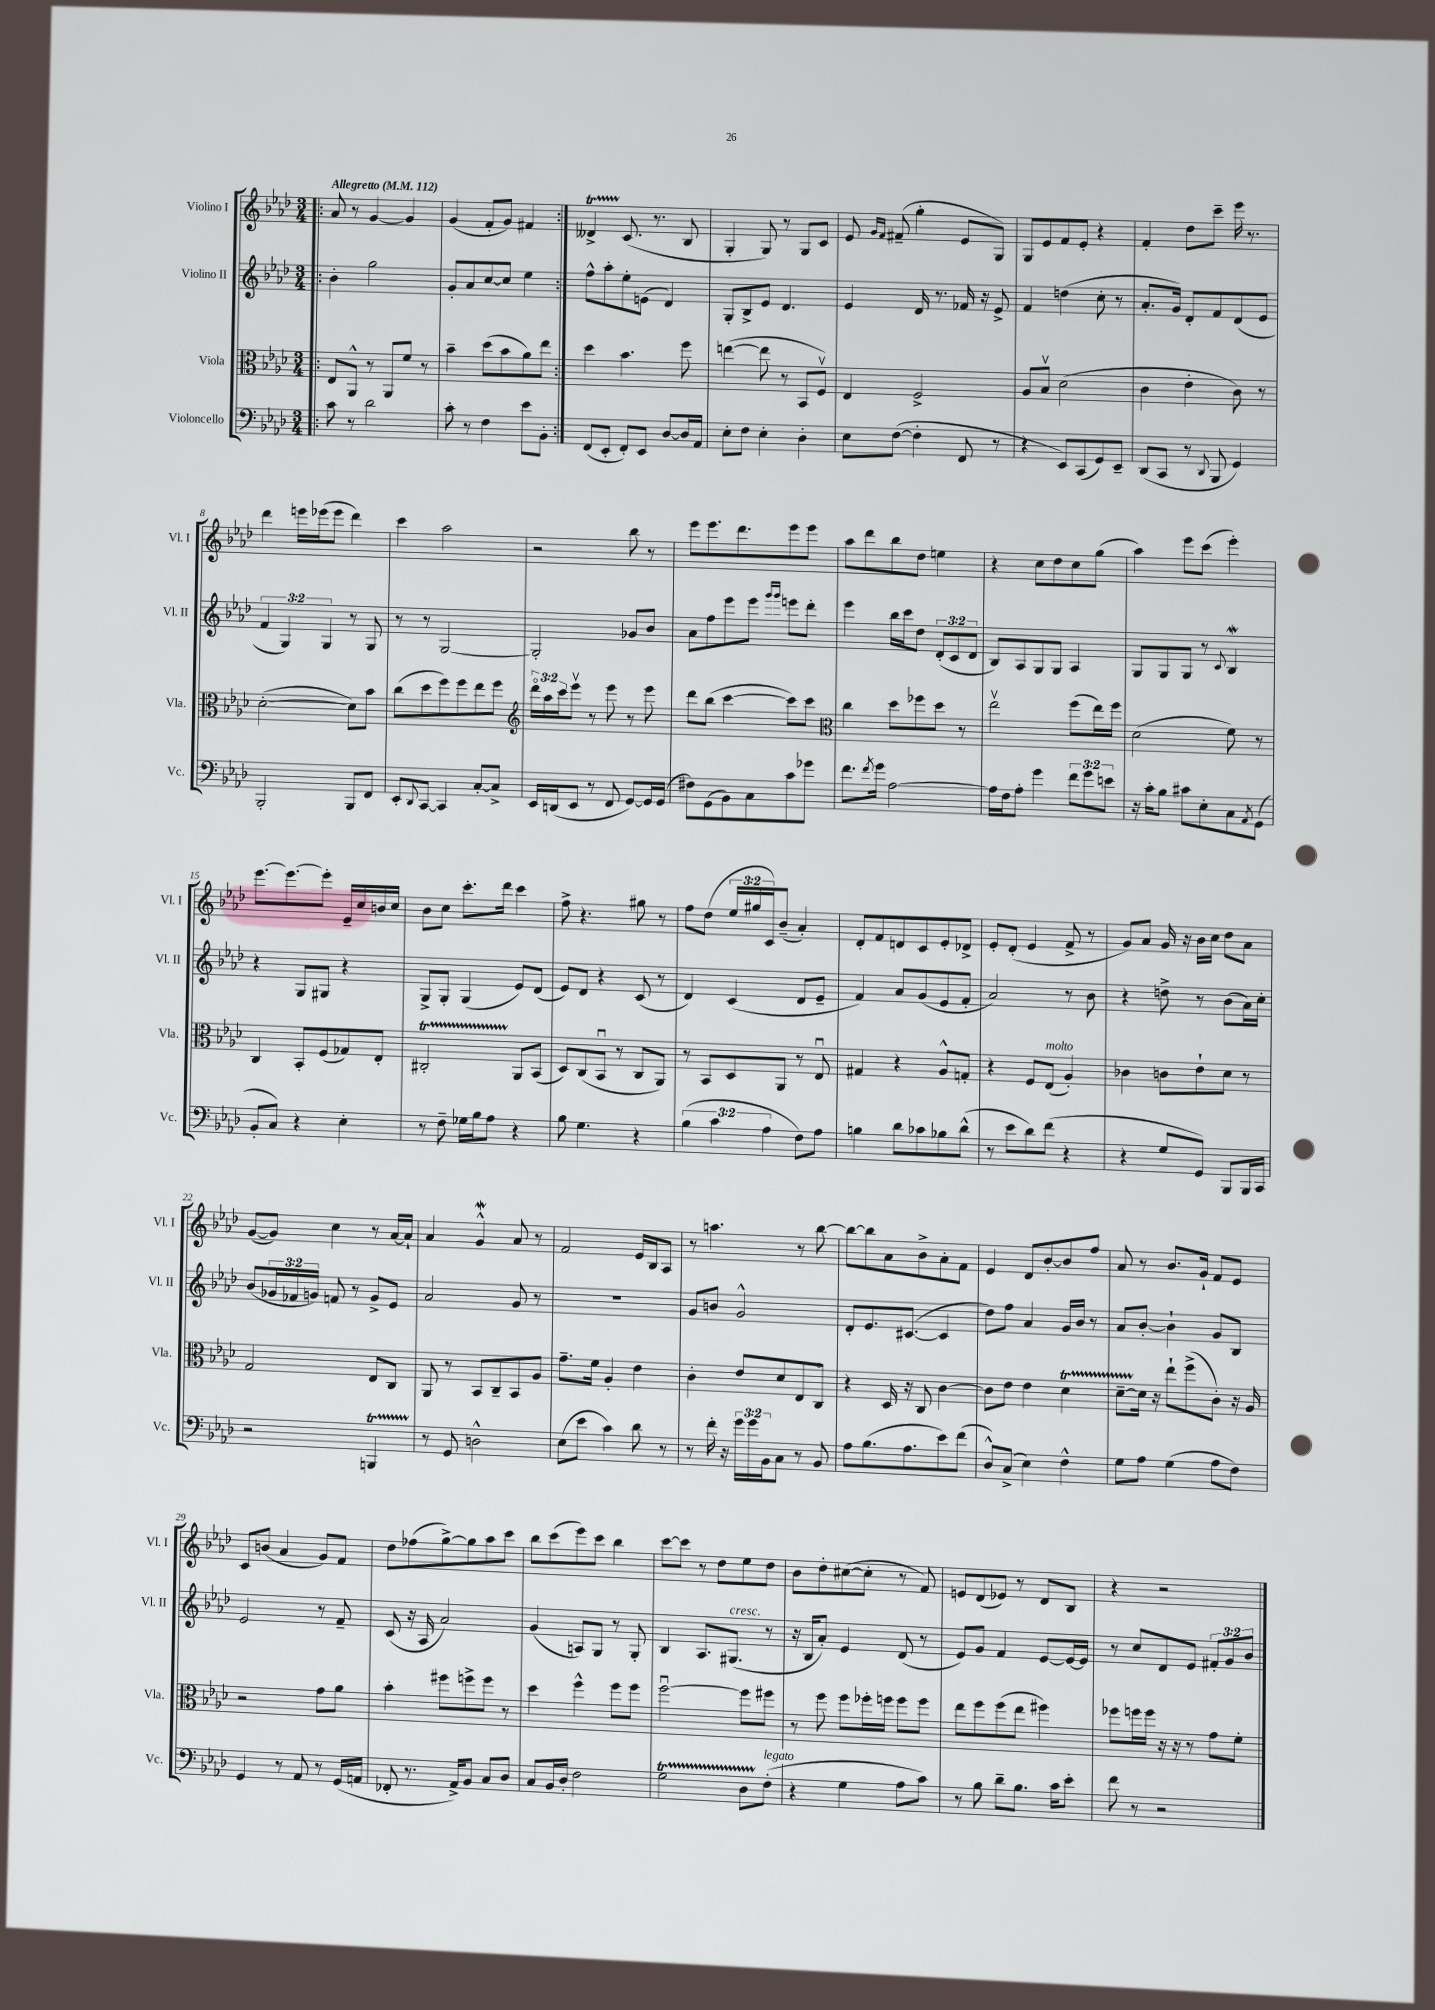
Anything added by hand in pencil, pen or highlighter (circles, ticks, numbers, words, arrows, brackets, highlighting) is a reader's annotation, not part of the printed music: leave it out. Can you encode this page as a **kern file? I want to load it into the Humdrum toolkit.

**kern	**kern	**kern	**kern
*staff4	*staff3	*staff2	*staff1
*clefF4	*clefC3	*clefG2	*clefG2
*k[b-e-a-d-]	*k[b-e-a-d-]	*k[b-e-a-d-]	*k[b-e-a-d-]
*M3/4	*M3/4	*M3/4	*M3/4
*MM112	*MM112	*MM112	*MM112
=!|:	=!|:	=!|:	=!|:
8c\	8E-/L	4b-'\	8a-/
8r	8AA-^^/J	.	8r
2d-\	8r	2gg\	[4g/
.	8AA-/L	.	.
.	8f/J	.	4g/]
.	8r	.	.
=	=	=	=
8c'\	4b-~\	8g'/L	(4g/
8r	.	8a-/	.
4F\	(8dd-\L	[8cc/	8f'/L
.	8b-\	8cc/]J	8g/J)
8e-\L	8a-\)	4ee-\	4f#/
8BB-'\J	8ee-\J	.	.
=:|!	=:|!	=:|!	=:|!
(8FF/L	4dd-\	8ff^^\L	4d--^/
8EE-'/J	.	8aa-'\	.
8FF'/L)	4.b-\	8ee-'\	(8.c/
8EE-/J	.	(8e\J	.
.	.	.	8.r
[8D-/L	.	4d-/)	.
16D-/]L	8ff\	.	8B-/
16AA-/JJ	.	.	.
=	=	=	=
8E-'\L	([4ee\	8G'/L	4G'/
8F\J	.	8B-^/	.
4E-'\	8ee\]	8e-/J	8G/)
.	8r	4.d-/	8r
4D-'\	8BB-/L	.	8G/L
.	8Fv/J)	.	8c/J
=	=	=	=
8E-\L	4E-/	4e-/	8e-/
.	.	.	16qqg/LL
.	.	.	16qqf/JJ
([8F\J	.	.	(8f#~/
4F'\]	2F^/	16d-/	4gg'\
.	.	8.r	.
8FF/	.	16f-/	8e-/L
.	.	16r	.
8r	.	8e-^/	8G/J)
=	=	=	=
4r	8A-/L	4f/	8G/L
.	8B-v/J	.	8e-/
8EE-/L)	(2d-\	(4dd\	8f/
(8CC/	.	.	8e-'/J
8GG/)	.	8cc'\	4r
8EE-~/J	.	8r	.
=	=	=	=
(8DD-/L	4c\	8.a-'/L	4f'/
8CC/J	.	.	.
.	.	16g/Jk)	.
8r	4e-'\	8d-'/L	8dd-\L
8qqDD-/	.	.	.
8BBB-/	.	8f/	8ccc~\J
4GG/)	8c\)	(8d-/	16eee-\
.	.	.	8.r
.	8r	8e-/J	.
=	=	=	=
2BBB-'/	([2d-'\	6f/	4ddd-\
.	.	6G/)	.
.	.	.	16eee\LL
.	.	.	(16eee-\J
.	.	6G/	.
.	.	.	8eee-\J
8BBB-/L	8d-\]L)	8r	4ddd-\)
8FF/J	8b-\J	8G/	.
=	=	=	=
8EE-'/L	(8cc\L	8r	4ccc\
8qqDD-/	.	.	.
[8CC/J	8dd-\	8r	.
4CC/]	8ff\)	[2G/	2aa-\
.	8ff\	.	.
[8C'/L	8ee-\	.	.
8C^/]J	8ff\J	.	.
=	=	=	=
*	*clefG2	*	*
16EE-/LL	24ddd-o\LL	2G'/]	2r
.	24aa-\	.	.
(16DD/J	.	.	.
.	24ccc\J	.	.
8EE-/J	8eee-v\J	.	.
8r	8r	.	.
8FF/	8eee-\	.	.
[8GG/L)	8r	8g-/L	8bb-\
16GG/]L	8eee-\	8b-/J	8r
(16GG/JJ	.	.	.
=	=	=	=
8F#\L)	8ddd-\L	8a-\L	8eee-\L
(8GG\	(8bb-\J	8ff\	8.eee-\
8BB-\)	[4ccc\	8eee-\	.
.	.	.	8.ddd-\
8C\	.	8eee-\J	.
.	.	16qqggg/LL	.
.	.	16qqggg/JJ	.
8c\	8ccc\]L)	8eee\L	8eee-\
8g-\J	8ccc\J	8ddd-'\J	8eee-\J
=	=	=	=
*	*clefC3	*	*
8.f\L	4cc\	4eee-\	8aa-\L
.	.	.	8ddd-\
8qf/	.	.	.
16g\Jk	.	.	.
[2A-\	8dd-\L	16bb-\LL	8bb-\
.	.	16ccc\J	.
.	8ff-\	8dd-\J	8dd-\J
.	8dd-\J	(12d-'/L	4ee\
.	.	12c/	.
.	8r	.	.
.	.	12d-/J	.
=	=	=	=
16A-\]LL	2ee-v\	8B-/L)	4r
16F\J	.	.	.
8A-'\J	.	8A-/	.
4g\	.	8G/	8cc\L
.	.	8G/J	8dd-\
12f\L	(8ff\L	4A-/	8cc\
12g\	.	.	.
.	16ee-\L)	.	(8gg\J
12e\J	.	.	.
.	16ff\JJ	.	.
=	=	=	=
16r	(2d-\	8G/L	4aa-\)
16c'\LK	.	.	.
8B-\J	.	8G/	.
8c#\L	.	8G/J	8eee-\L
8E-'\	.	8r	(8ccc\J
.	.	8qqc/	.
8C\	8f\)	4B-/	4eee-'\)
8qAA-/	.	.	.
(8GG\J	8r	.	.
=	=	=	=
8BB-'/L	4C/	4r	[8.eee-\L
8C/J)	.	.	.
.	.	.	8.eee-\_
4r	8BB-'/L	8G/L	.
.	(8F/	8G#/J	8eee-'\]J
4E-'\	8G-/)	4r	16e-~/LL
.	.	.	16cc/
.	8E-'/J	.	16b/
.	.	.	16cc/JJ
=	=	=	=
8r	2C#'/	8G^/L	8b-\L
8F~\	.	8G'/J	8cc\J
16G-\LL	.	(4G/	8.ccc'\L
16B-\J	.	.	.
8A-\J	.	.	.
.	.	.	16ddd-\Jk
4r	8AA-/L	8e-/L)	4ccc\
.	(8BB-/J	(8d-/J	.
=	=	=	=
8B-\	8D-/L)	8e-/L)	8ff^\
4.G\	(8C/	8d-/J	4.r
.	8BB-u/J	4r	.
.	8r	.	.
4r	8C/L	(8c/	8gg#\
.	8AA-/J)	8r	8r
=	=	=	=
(6B-\	8r	4d-/)	8ff\L
.	8BB-/L	.	(8dd-\J
6c\	.	.	.
.	8D-/	(4c/	24ee-/LL
.	.	.	24gg#/
6A-\	.	.	24c/J)
.	8AA-/J	.	(8b-~/J
8F\L)	8r	8d-/L	4a-'/)
8A-\J	8E-u/	8e-~/J	.
=	=	=	=
4B\	4G#/	4f/)	8d-'/L
.	.	.	8f/
8d-\L	4r	8a-/L	8d/
8c-\	.	(8g/	8c/
8B-\	8A-^^/L	8e-/	8e-'/
(8d-^^\J	8G'/J	8f'/J	8d-^/J
=	=	=	=
8r	4r	2a-/)	8e-'/L
8e-\L	.	.	(8d-'/J
8d-\)	8F/L	.	4e-/
(8f\J	(8E-/J	.	.
4r	4A-'/)	8r	8f^/
.	.	8b-\	8r
=	=	=	=
4r	4c-\	4r	8g/L)
.	.	.	8a-/J
8G/L	8c\L	8dd^\	16g/
.	.	.	16r
8GG/J)	8e-`\	8r	16b-\LL
.	.	.	16cc\JJ
8BBB-/L	8d-\J	(8b-\L	8dd-\L
16BBB-/L	8r	16a-\L)	8a-\J
16CC/JJ	.	16cc'\JJ	.
=	=	=	=
2r	2G/	(8b-/L	([8g/L
.	.	24g-/L	8g/]J)
.	.	24f-/	.
.	.	24g/JJ)	.
.	.	8f/	4cc\
.	.	8r	.
4BBB/	8E-/L	8g^/L	8r
.	8C/J	8e-/J	[16a-/LL
.	.	.	16a-`/]JJ
=	=	=	=
8r	8AA-/	2a-/	4a-/
8GG/	8r	.	.
2D^^\	8BB-/L	.	4g^^/
.	8C~/	.	.
.	8BB-/	8g/	8a-/
.	8A-/J	8r	8r
=	=	=	=
(8E-\L	8.g~\L	2.r	2f/
8e-\J	.	.	.
.	16f\Jk	.	.
4c\)	4A-'/	.	.
8d-\	4e-\	.	16e-/LL
.	.	.	16B-/J
8r	.	.	8A-/J
=	=	=	=
8r	4c'\	8g/L	8r
16f'\	.	8b/J	4.aa\
16r	.	.	.
24g\LL	8e-/L	2g^^/	.
24g\	.	.	.
24BB-\J	.	.	.
8C\J	8d-/	.	.
8r	8E-/	.	8r
8BB-/	8Co/J	.	[8bb-\
=	=	=	=
8A-\L	4r	8d-'/L	8bb-\_L
(8.B-\	.	8.e-/	8bb-\]
.	16D-/	.	8a-\
8.A-\	16r	([8.c#/J	.
.	8C/	.	8b-^\
8e-\)	[4c\	4c#/]	8a-'\
(8f\J	.	.	8f\J
=	=	=	=
8D-^^/L)	8c\]L	8dd-\L)	4e-/
(8C^/J	8e-\J	8ff\J	.
4E-\)	4e-\	4a-/	8d-/L
.	.	.	[8b-'/
4F^^\	4d-\	16g/LL	8b-/]
.	.	16b-/JJ	.
.	.	8r	8ff/J
=	=	=	=
8G\L	[8d-~\L	8a-/L	8a-/
8A-\J	16d-\]Jk	[8b-'/J	8r
.	16r	.	.
(4G\	8ee-`\L	4b-`\]	8.b-/L
.	(8ff^\	.	.
.	.	.	16g`/Jk
8A-\L	8c'\J)	8g/L	8f/L
8F\J)	16r	8B-/J	8e-/J
.	16A-/	.	.
=	=	=	=
4GG/	2r	2e-/	8c/L
.	.	.	(8b/J
8r	.	.	4a-/
8AA-/	.	.	.
8r	8g\L	8r	8g/L)
(16GG/LL	8a-\J	8f~/	8f/J
16AA/JJ	.	.	.
=	=	=	=
8FF-'/	4b-'\	(8c/	8dd-\L
8.r	.	16r	(8ff-\
.	.	16A-/	.
.	8ff#\L	2a-/)	[8gg^\)
16AA-^/LK)	.	.	.
8BB-/J	8ff^\	.	8gg\]
8C/L	8ff\J	.	8aa-\
8D-/J	8r	.	8ccc\J
=	=	=	=
8C/L	4dd-\	(4g/	8bb-\L
16BB-/L	.	.	(8ccc\
16D-'/JJ	.	.	.
2F\	4ff^^\	8A/L)	8eee-\)
.	.	8G/J	8ccc\J
.	8ff\L	8r	4bb-\
.	8ff\J	8G'/	.
=	=	=	=
2G\	[2ffu\	4B-/	[8ccc\L
.	.	.	8ccc\]J
.	.	8.A-/L	8r
.	.	.	8dd-\L
.	.	(8.G#/J	.
8D-\L	8ff\]L	.	8ee-\
(8F'\J	8ff#\J	8r	8dd-\J
=	=	=	=
4r	8r	16r	8b-\L
.	.	16B-/LK	.
.	8ff\	8a-'/J)	8dd-'\
4G\	8ff\L	4e-/	([8cc#\
.	16ff-'\L	.	8cc#'\]J
.	16ff\JJ	.	.
8A-\L	8ff\L	(8d-/	8r
8c\J)	8ff\J	8r	8f/)
=	=	=	=
8r	8ee-\L	8e-/L)	8e/L
8B-\	8ff\	8g/J	(8d-/
8d-~\L	(8ff\	4f/	8e-/J)
8.B-\J	8ee-\J	.	8r
.	4ff#\)	[8e-/L	8d-/L
16c\LK	.	.	.
8e-'\J	.	16e-/_L	8B-/J
.	.	16e-/]JJ	.
=	=	=	=
8f\	8ff-\L	8r	4r
8r	16ff\L	8cc/L	.
.	16ff\JJ	.	.
2r	16r	8d-/	2r
.	16r	.	.
.	8r	8e-/J	.
.	8g\L	12f#'/L	.
.	.	12g/	.
.	8f'\J	.	.
.	.	12b-/J	.
==	==	==	==
*-	*-	*-	*-
